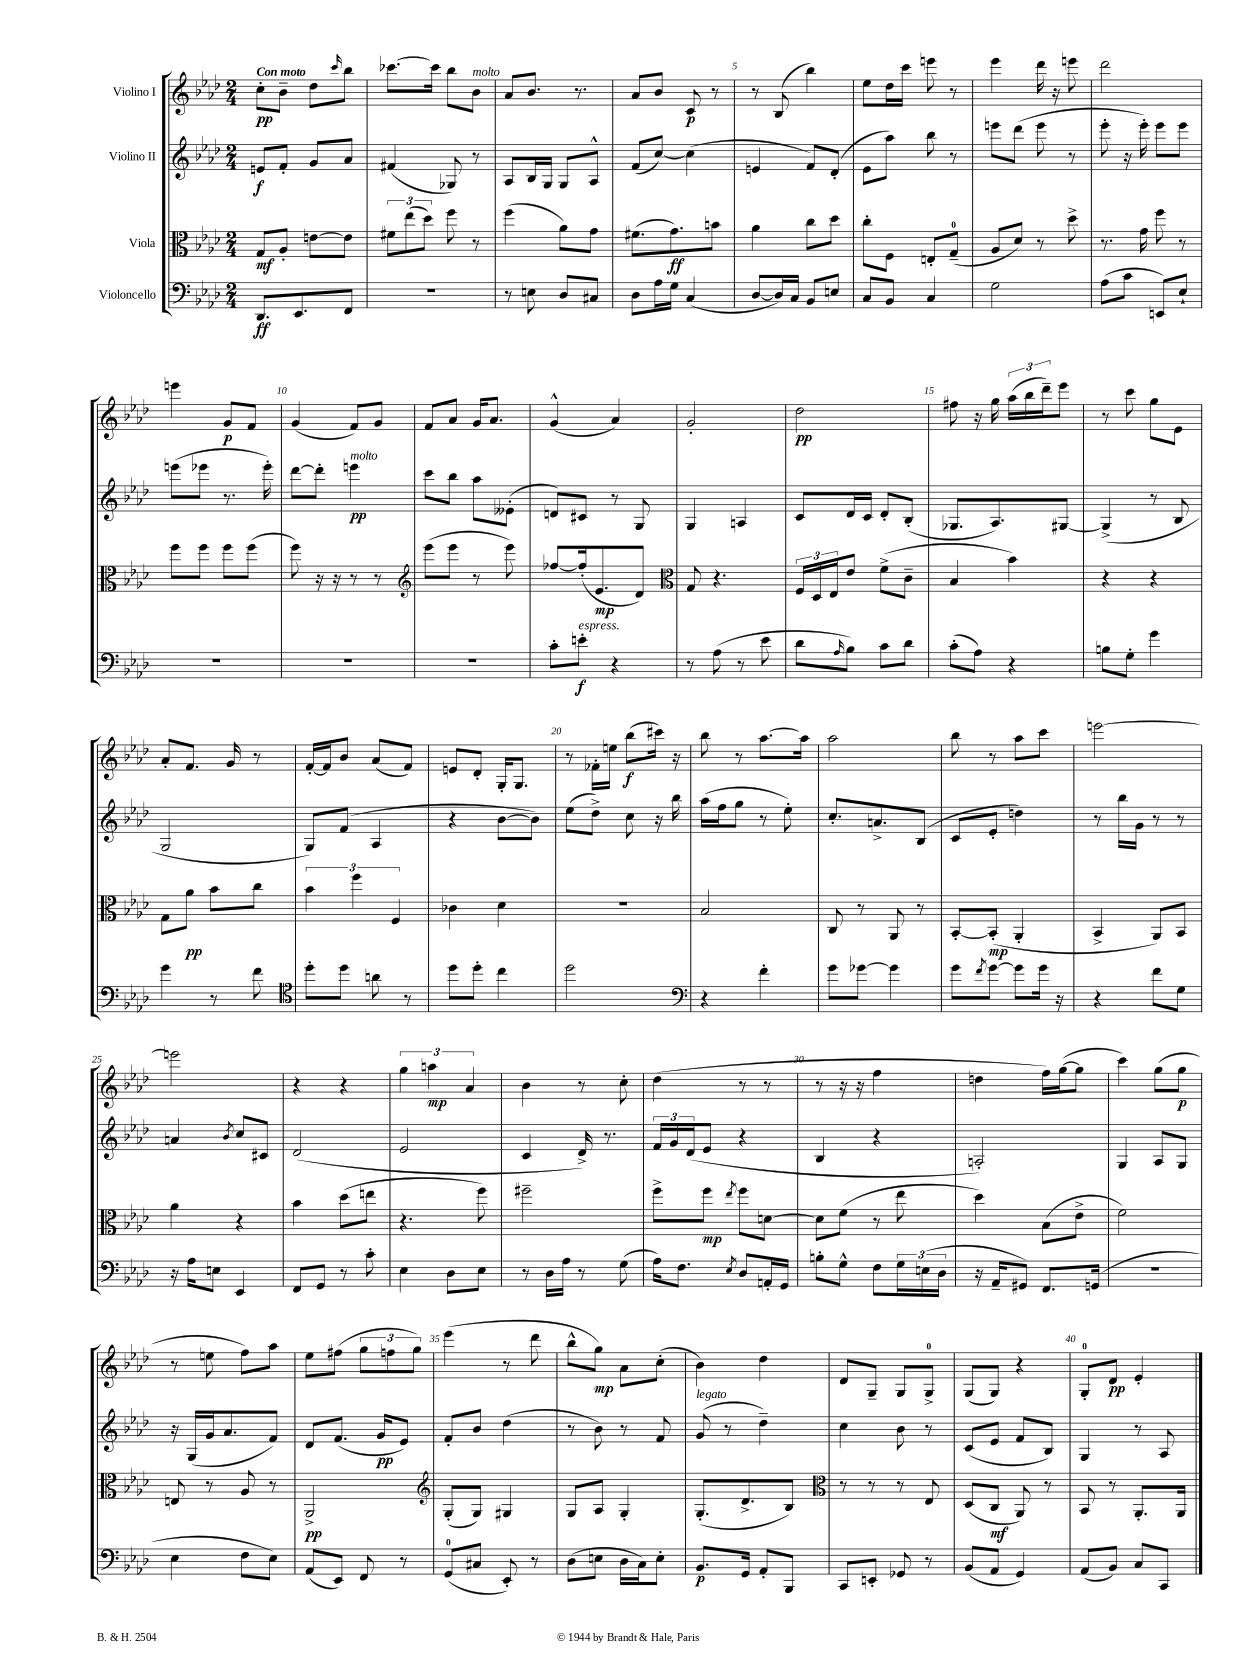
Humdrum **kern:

**kern	**dynam	**kern	**dynam	**kern	**dynam	**kern	**dynam
*part4	*part4	*part3	*part3	*part2	*part2	*part1	*part1
*staff4	*staff4	*staff3	*staff3	*staff2	*staff2	*staff1	*staff1
*I"Violoncello	*	*I"Viola	*	*I"Violino II	*	*I"Violino I	*
*clefF4	*	*clefC3	*	*clefG2	*	*clefG2	*
*k[b-e-a-d-]	*	*k[b-e-a-d-]	*	*k[b-e-a-d-]	*	*k[b-e-a-d-]	*
*M2/4	*	*M2/4	*	*M2/4	*	*M2/4	*
=1	=1	=1	=1	=1	=1	=1	=1
!	!	!	!	!	!	!LO:TX:a:B:t=Con moto	!
8.DD-/L	ff	8G/L	mf	8en/L	f	8cc'\L	pp
.	.	8A-'/J	.	8f'/J	.	8b-~\J	.
8.EE-/	.	.	.	.	.	.	.
.	.	[8en\L	.	8g/L	.	8dd-\L	.
.	.	.	.	.	.	16qqccc/	.
8FF/J	.	8e\J]	.	8a-/J	.	8bb-\J	.
=2	=2	=2	=2	=2	=2	=2	=2
2r	.	12f#X\L	.	(4f#X/	.	[8.ccc-X\L	.
.	.	(12ee-\	.	.	.	.	.
.	.	12dd-\J)	.	.	.	.	.
.	.	.	.	.	.	16ccc-\Jk]	.
.	.	8ff\	.	8G-X/)	.	8bb-\L	.
!	!	!	!	!	!	!LO:TX:a:i:t=molto	!
.	.	8r	.	8r	.	8b-\J	.
=3	=3	=3	=3	=3	=3	=3	=3
8r	.	(4ff\	.	8A-/L	.	8a-/L	.
8En\	.	.	.	16B-/L	.	8.b-/J	.
.	.	.	.	16G/JJ	.	.	.
8D-/L	.	8a-\L)	.	8G/L	.	.	.
.	.	.	.	.	.	8.r	.
8C#X/J	.	8g\J	.	8A-^^/J	.	.	.
=4	=4	=4	=4	=4	=4	=4	=4
8D-\L	.	(8.f#X\L	.	(8f/L	.	8a-/L	.
16A-\L	.	.	.	[8cc/J)	.	8b-/J	.
16G\JJ	.	8.g\)	ff	.	.	.	.
(4C/	.	.	.	(4cc\]	.	8c/	p
.	.	8bn\J	.	.	.	8r	.
=5	=5	=5	=5	=5	=5	=5	=5
[8D-/L	.	4a-\	.	4en/	.	8r	.
16D-/L])	.	.	.	.	.	(8B-/	.
16C/JJ	.	.	.	.	.	.	.
8BB-/L	.	8cc\L	.	8f/L)	.	4bb-\)	.
8En/J	.	8dd-\J	.	(8d-'/J	.	.	.
=6	=6	=6	=6	=6	=6	=6	=6
8C/L	.	8cc'\L	.	8e-\L	.	8ee-\L	.
8BB-/J	.	8F\J	.	8aa-\J)	.	16dd-\L	.
.	.	.	.	.	.	16ccc\JJ	.
4C/	.	8En'/L	.	8bb-\	.	8eeen\	.
.	.	(8G~/J	.	8r	.	8r	.
=7	=7	=7	=7	=7	=7	=7	=7
2G\	.	8A-/L	.	8eeen\L	.	4eee-\	.
.	.	8d-/J)	.	(8ddd-\J	.	.	.
.	.	8r	.	8eee\	.	16ddd-\	.
.	.	.	.	.	.	16r	.
.	.	8dd-^\	.	8r	.	8eeen\	.
=8	=8	=8	=8	=8	=8	=8	=8
(8A-\L	.	8.r	.	8eee-'\	.	2ddd-\	.
8c\J	.	.	.	16r	.	.	.
.	.	16g\	.	16eee-'\)	.	.	.
8EEn/L)	.	8ff\	.	8eee-\L	.	.	.
8E-`/J	.	8r	.	8eee-\J	.	.	.
!!LO:LB:g=z
=9	=9	=9	=9	=9	=9	=9	=9
2r	.	8ff\L	.	(8eeen\L	.	4eeen\	.
.	.	8ff\J	.	8eee-X\J	.	.	.
.	.	8ff\L	.	8.r	.	8g/L	p
.	.	(8ff\J	.	.	.	8f/J	.
.	.	.	.	16eee-'\)	.	.	.
=10	=10	=10	=10	=10	=10	=10	=10
2r	.	8ff\)	.	[8ddd-\L	.	(4g/	.
.	.	16r	.	8ddd-'\J]	.	.	.
.	.	16r	.	.	.	.	.
!	!	!	!	!LO:TX:a:i:t=molto	!	!	!
.	.	8r	.	4eeen\	pp	8f/L)	.
.	.	8r	.	.	.	8g/J	.
=11	=11	=11	=11	=11	=11	=11	=11
*	*	*clefG2	*	*	*	*	*
2r	.	(8eee-\L	.	8ccc\L	.	8f/L	.
.	.	8eee-\J	.	8bb-\J	.	8a-/J	.
.	.	8r	.	8aa-\L	.	16g/KL	.
.	.	.	.	.	.	8.a-/J	.
.	.	8eee-\)	.	(8e--X'\J	.	.	.
=12	=12	=12	=12	=12	=12	=12	=12
8c'\L	.	[8ff-X/L	.	8dn/L)	.	(4g^^/	.
!LO:TX:a:i:t=espress.	!	!	!	!	!	!	!
8en'\J	f	(16ff-'/k]	.	8c#X/J	.	.	.
.	.	8.e-/	mp	.	.	.	.
4r	.	.	.	8r	.	4a-/)	.
.	.	8d-/J)	.	8G/	.	.	.
=13	=13	=13	=13	=13	=13	=13	=13
*	*	*clefC3	*	*	*	*	*
8r	.	8G/	.	4G/	.	2g'/	.
(8A-\	.	4.r	.	.	.	.	.
8r	.	.	.	4An/	.	.	.
8e-\	.	.	.	.	.	.	.
=14	=14	=14	=14	=14	=14	=14	=14
8d-\L	.	24F/LL	.	8c/L	.	2dd-\	pp
.	.	24D-/	.	.	.	.	.
.	.	24E-/J	.	.	.	.	.
16qqA-/	.	.	.	.	.	.	.
8B-\J)	.	8e-/J	.	16d-/L	.	.	.
.	.	.	.	16c/JJ	.	.	.
8c\L	.	(8f^\L	.	8d-'/L	.	.	.
8d-\J	.	8c~\J	.	(8B-'/J	.	.	.
=15	=15	=15	=15	=15	=15	=15	=15
(8c'\L	.	4B-/	.	8.G-X/L	.	8ff#X\	.
8A-\J)	.	.	.	.	.	16r	.
.	.	.	.	8.A-/)	.	16gg\	.
4r	.	4b-\)	.	.	.	(24aa-\LL	.
.	.	.	.	.	.	24bb-\	.
.	.	.	.	.	.	24ddd-~\J)	.
.	.	.	.	[8G#X/J	.	8eee-\J	.
=16	=16	=16	=16	=16	=16	=16	=16
8Bn\L	.	4r	.	(4G#^/]	.	8r	.
8G'\J	.	.	.	.	.	8ccc\	.
4g\	.	4r	.	8r	.	8gg\L	.
.	.	.	.	8B-/	.	8e-\J	.
!!LO:LB:g=z
=17	=17	=17	=17	=17	=17	=17	=17
4g\	.	8G\L	.	2G/	.	8a-'/L	.
.	.	8a-\J	pp	.	.	8.f/J	.
8r	.	8b-\L	.	.	.	.	.
.	.	.	.	.	.	16g/	.
8f\	.	8cc\J	.	.	.	8r	.
=18	=18	=18	=18	=18	=18	=18	=18
*clefC4	*	*	*	*	*	*	*
8dd-'\L	.	6b-\	.	8G/L)	.	[16f'/LL	.
.	.	.	.	.	.	16f/J]	.
8dd-\J	.	.	.	(8f/J	.	8b-/J	.
.	.	6ff\	.	.	.	.	.
8an\	.	.	.	4A-/	.	(8a-/L	.
.	.	6F/	.	.	.	.	.
8r	.	.	.	.	.	8f/J)	.
=19	=19	=19	=19	=19	=19	=19	=19
8dd-\L	.	4c-X\	.	4r	.	8en/L	.
8dd-'\J	.	.	.	.	.	8d-'/J	.
4cc\	.	4d-\	.	[8b-\L	.	16G'/KL	.
.	.	.	.	.	.	8.G/J	.
.	.	.	.	8b-\J])	.	.	.
=20	=20	=20	=20	=20	=20	=20	=20
2dd-\	.	2r	.	(8ee-\L	.	8r	.
.	.	.	.	8dd-^\J)	.	16f-X'\LL	.
.	.	.	.	.	.	16een\JJ	.
.	.	.	.	8cc\	.	(8bb-\L	f
.	.	.	.	16r	.	16ccc#X\Jk)	.
.	.	.	.	16bb-\	.	16r	.
=21	=21	=21	=21	=21	=21	=21	=21
*clefF4	*	*	*	*	*	*	*
4r	.	2B-/	.	(16aa-\LL	.	8bb-\	.
.	.	.	.	16ff\J	.	.	.
.	.	.	.	8gg\J	.	8r	.
4f'\	.	.	.	8r	.	[8.aa-\L	.
.	.	.	.	8ee-'\)	.	.	.
.	.	.	.	.	.	16aa-\Jk]	.
=22	=22	=22	=22	=22	=22	=22	=22
8g\L	.	8C/	.	8.cc'/L	.	2aa-\	.
[8g-X\J	.	8r	.	.	.	.	.
.	.	.	.	8.an^/	.	.	.
4g-\]	.	8AA-/	.	.	.	.	.
.	.	8r	.	(8B-/J	.	.	.
=23	=23	=23	=23	=23	=23	=23	=23
8g\L	.	[8BB-'/L	.	8c/L	.	8bb-\	.
8qf/	.	.	.	.	.	.	.
[8g\J	.	(8BB-'/J]	mp	8e-'/J	.	8r	.
8g\L]	.	4AA-'/	.	4ddn\)	.	8aa-\L	.
16g\Jk	.	.	.	.	.	8ccc\J	.
16r	.	.	.	.	.	.	.
=24	=24	=24	=24	=24	=24	=24	=24
4r	.	4BB-^/	.	8r	.	[2eeen\	.
.	.	.	.	16bb-\LL	.	.	.
.	.	.	.	16g\JJ	.	.	.
8f\L	.	8AA-/L)	.	8r	.	.	.
8G\J	.	8BB-/J	.	8r	.	.	.
!!LO:LB:g=z
=25	=25	=25	=25	=25	=25	=25	=25
16r	.	4a-\	.	4an/	.	2eeen\]	.
16A-\KL	.	.	.	.	.	.	.
8En\J	.	.	.	.	.	.	.
.	.	.	.	8qb-/	.	.	.
4EE-/	.	4r	.	8cc/L	.	.	.
.	.	.	.	8c#X/J	.	.	.
=26	=26	=26	=26	=26	=26	=26	=26
8FF/L	.	4b-\	.	(2d-/	.	4r	.
8GG/J	.	.	.	.	.	.	.
8r	.	(8dd-\L	.	.	.	4r	.
8c'\	.	8een\J	.	.	.	.	.
=27	=27	=27	=27	=27	=27	=27	=27
4E-\	.	4.r	.	2e-/	.	6gg\	.
.	.	.	.	.	.	6aan\	mp
8D-\L	.	.	.	.	.	.	.
.	.	.	.	.	.	6a-/	.
8E-\J	.	8ff\)	.	.	.	.	.
=28	=28	=28	=28	=28	=28	=28	=28
8r	.	2ff#X~\	.	4c/	.	4b-\	.
16D-\LL	.	.	.	.	.	.	.
16A-\JJ	.	.	.	.	.	.	.
8r	.	.	.	16d-^/)	.	8r	.
.	.	.	.	8.r	.	.	.
(8G\	.	.	.	.	.	8cc'\	.
=29	=29	=29	=29	=29	=29	=29	=29
16A-\KL)	.	8ff^\L	.	24f/LL	.	(4dd-\	.
.	.	.	.	24g/	.	.	.
8.F\J	.	.	.	.	.	.	.
.	.	.	.	(24d-/J	.	.	.
.	.	8ff\J	mp	8e-/J	.	.	.
8qE-/	.	8qee-/	.	.	.	.	.
8D-/L	.	8ff\L	.	4r	.	8r	.
16AAn'/L	.	[8dn\J	.	.	.	8r	.
16GG/JJ	.	.	.	.	.	.	.
=30	=30	=30	=30	=30	=30	=30	=30
8Bn'\L	.	8d\L]	.	4B-/	.	8r	.
8G^^\J	.	(8f\J	.	.	.	16r	.
.	.	.	.	.	.	16r	.
8F\L	.	8r	.	4r	.	4ff\	.
24G\L	.	8ee-\	.	.	.	.	.
(24En\	.	.	.	.	.	.	.
24D-\JJ	.	.	.	.	.	.	.
=31	=31	=31	=31	=31	=31	=31	=31
16r	.	4dd-\)	.	2An'/)	.	4ddn\	.
16AA-~/KL	.	.	.	.	.	.	.
8GG#X/J)	.	.	.	.	.	.	.
8.FF/L	.	(8B-\L	.	.	.	16ff\LL)	.
.	.	.	.	.	.	([16gg\J	.
.	.	8e-^\J	.	.	.	8gg\J]	.
(16GGn/Jk	.	.	.	.	.	.	.
=32	=32	=32	=32	=32	=32	=32	=32
2r	.	2f\)	.	4G/	.	4ccc\)	.
.	.	.	.	8A-/L	.	(8gg\L	.
.	.	.	.	8G/J	.	8gg\J	p
!!LO:LB:g=z
=33	=33	=33	=33	=33	=33	=33	=33
4E-\	.	8En/	.	16r	.	8r	.
.	.	.	.	(16G/LL	.	.	.
.	.	8r	.	16g/J	.	8een\	.
.	.	.	.	8.a-/	.	.	.
8F\L	.	8A-/	.	.	.	8ff\L)	.
8E-\J)	.	8r	.	8f/J)	.	8aa-\J	.
=34	=34	=34	=34	=34	=34	=34	=34
(8AA-/L	.	2AA-^/	pp	8d-/L	.	8ee-\L	.
8EE-/J)	.	.	.	(8.f/J	.	(8ff#X\J	.
8FF/	.	.	.	.	.	12gg\L	.
.	.	.	.	16g/KL	pp	.	.
.	.	.	.	.	.	12ffn\	.
8r	.	.	.	8e-/J)	.	.	.
.	.	.	.	.	.	12gg\J)	.
=35	=35	=35	=35	=35	=35	=35	=35
*	*	*clefG2	*	*	*	*	*
(8GG/L	.	(8G'/L	.	8f'/L	.	(4eee-\	.
8C#X/J	.	8G/J)	.	8b-/J	.	.	.
8EE-'/)	.	4G#X/	.	(4dd-\	.	8r	.
8r	.	.	.	.	.	8ddd-\	.
=36	=36	=36	=36	=36	=36	=36	=36
(8D-\L	.	8G/L	.	8r	.	8bb-^^\L	.
8En\J	.	8A-/J	.	8b-\)	.	8gg\J)	mp
16D-\LL	.	4G'/	.	8r	.	8a-\L	.
16C\J)	.	.	.	.	.	.	.
8E'\J	.	.	.	8f/	.	(8cc'\J	.
=37	=37	=37	=37	=37	=37	=37	=37
!	!	!	!	!LO:TX:a:i:t=legato	!	!	!
8.BB-/L	p	(8.G'/L	.	(8g/	.	4b-\)	.
.	.	.	.	8r	.	.	.
16GG/Jk	.	8.d-^/	.	.	.	.	.
8AA-'/L	.	.	.	4dd-~\)	.	4dd-\	.
8BBB-/J	.	8B-/J)	.	.	.	.	.
=38	=38	=38	=38	=38	=38	=38	=38
*	*	*clefC3	*	*	*	*	*
8CC/L	.	8r	.	4cc\	.	8d-/L	.
8EEn'/J	.	8r	.	.	.	8G~/J	.
8GG-X/	.	8r	.	8b-\	.	8G/L	.
8r	.	8E-/	.	8r	.	8G^/J	.
=39	=39	=39	=39	=39	=39	=39	=39
(8BB-/L	.	(8D-/L	.	(8c/L	.	(8G/L	.
8AA-/J	.	8C/J	mf	8e-/J	.	8G/J)	.
4GG/)	.	8AA-/)	.	8f/L	.	4r	.
.	.	8r	.	8B-/J)	.	.	.
=40	=40	=40	=40	=40	=40	=40	=40
(8AA-/L	.	8BB-/	.	4G/	.	8G'/L	.
8BB-/J)	.	8r	.	.	.	8d-/J	pp
8C/L	.	8.AA-'/L	.	8r	.	4e-'/	.
8CC/J	.	.	.	8A-/	.	.	.
.	.	16AA-/Jk	.	.	.	.	.
==	==	==	==	==	==	==	==
*-	*-	*-	*-	*-	*-	*-	*-
